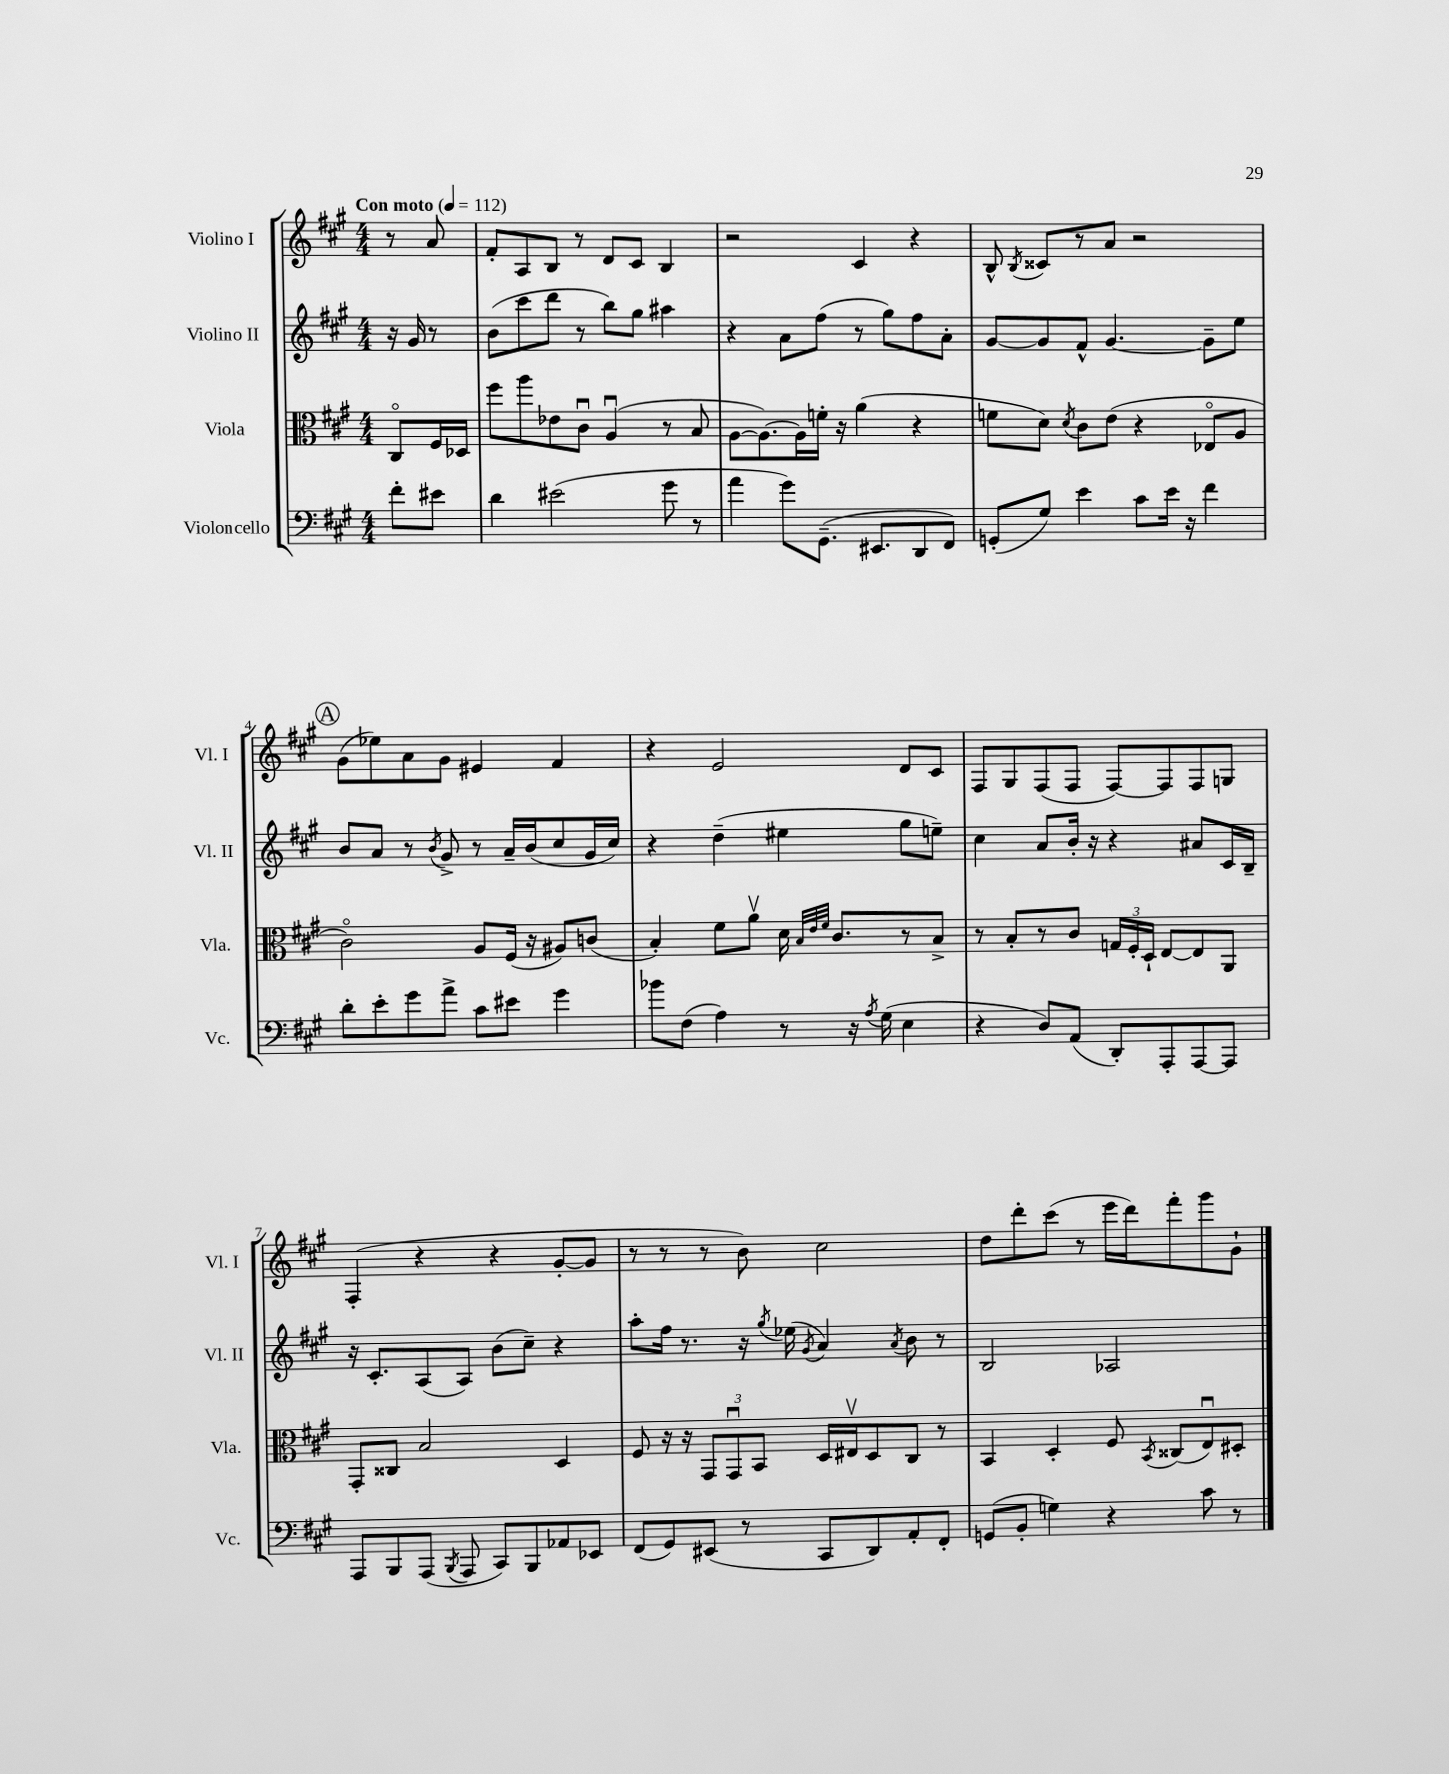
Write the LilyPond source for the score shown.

<<
\new StaffGroup <<
\new Staff = "s0" \with { instrumentName = "Violino I" shortInstrumentName = "Vl. I" } {
    \clef treble \key a \major \numericTimeSignature \time 4/4 \partial 4 \tempo "Con moto" 4 = 112
    \autoBeamOff r8 a'8 |
    fis'8[-. a8 b8] r8 d'8[ cis'8] b4 |
    r2 cis'4 r4 |
    b8-^ \acciaccatura { b8 } cisis'8[ r8 a'8] r2 |
    \mark \markup { \circle "A" } gis'8[( ees''8) a'8 gis'8] eis'4 fis'4 |
    r4 e'2 d'8[ cis'8] |
    fis8[ gis8 fis8( fis8] fis8[~) fis8 fis8 g8] |
    fis4-.( r4 r4 gis'8[~-. gis'8] |
    r8 r8 r8 b'8) cis''2 |
    d''8[ d'''8-. cis'''8]( r8 e'''16[ d'''16) fis'''8-. gis'''8 gis'8]-! \bar "|." |
}
\new Staff = "s1" \with { instrumentName = "Violino II" shortInstrumentName = "Vl. II" } {
    \clef treble \key a \major \numericTimeSignature \time 4/4 \partial 4
    \autoBeamOff r16 gis'16 r8 |
    b'8[( cis'''8 d'''8] r8 b''8[) gis''8] ais''4 |
    r4 a'8[ fis''8]( r8 gis''8[) fis''8 a'8]-. |
    gis'8[~ gis'8 fis'8]-^ gis'4.~ gis'8[-- e''8] |
    \mark \markup { \circle "A" } b'8[ a'8] r8 \acciaccatura { b'8 } gis'8-> r8 a'16[-- b'16( cis''8 gis'16 cis''16]) |
    r4 d''4--( eis''4 gis''8[ e''8]--) |
    cis''4 a'8[ b'16]-. r16 r4 ais'8[ cis'16 b16]-- |
    r16 cis'8.[-. a8( a8]) b'8[( cis''8]--) r4 |
    a''8[-. fis''16] r8. r16 \acciaccatura { gis''8 } ees''16( \acciaccatura { gis'8 } a'4) \acciaccatura { a'8 } b'8 r8 |
    b2 aes2 \bar "|." |
}
\new Staff = "s2" \with { instrumentName = "Viola" shortInstrumentName = "Vla." } {
    \clef alto \key a \major \numericTimeSignature \time 4/4 \partial 4
    \autoBeamOff cis8[\flageolet fis16 des16] |
    fis''8[ a''8 ees'8 cis'8]\downbow a4\downbow( r8 b8 |
    a8[~ a8.~) a16 f'16]-. r16 a'4( r4 |
    f'8[ d'8]) \acciaccatura { d'8 } cis'8[ e'8]( r4 ees8[\flageolet a8] |
    \mark \markup { \circle "A" } cis'2\flageolet) a8[ fis16]( r16 ais8[) c'8]( |
    b4-.) fis'8[ a'8]\upbow d'16 \grace { b32[ e'32 fis'32] } cis'8.[ r8 b8]-> |
    r8 b8[-. r8 cis'8] \tuplet 3/2 { g16[ fis16-. d16]-! } e8[~ e8 a,8] |
    gis,8[-. cisis8] b2 d4 |
    fis8 r16 r16 \tuplet 3/2 { gis,8[ gis,8\downbow b,8] } d16[ eis16\upbow d8 cis8] r8 |
    b,4 d4-. fis8 \acciaccatura { b,8 } cisis8[( e8\downbow) dis8]-. \bar "|." |
}
\new Staff = "s3" \with { instrumentName = "Violoncello" shortInstrumentName = "Vc." } {
    \clef bass \key a \major \numericTimeSignature \time 4/4 \partial 4
    \autoBeamOff fis'8[-. eis'8] |
    d'4 eis'2( gis'8 r8 |
    a'4 gis'8[) gis,8.]--( eis,8.[ d,8 fis,8]) |
    g,8[-.( gis8]) e'4 cis'8[ e'16] r16 fis'4 |
    \mark \markup { \circle "A" } d'8[-. e'8-. gis'8 a'8]-> cis'8[ eis'8] gis'4 |
    bes'8[ fis8]( a4) r8 r16 \acciaccatura { a8 } gis16( e4 |
    r4 d8[) a,8]( d,8[-.) a,,8-. a,,8~ a,,8] |
    a,,8[ b,,8 a,,8]( \acciaccatura { b,,8 } a,,8 cis,8[) b,,8 aes,8 ees,8] |
    fis,8[( gis,8) eis,8]( r8 cis,8[ d,8) a,8-. fis,8]-. |
    g,8[( b,8]-. g4) r4 cis'8 r8 \bar "|." |
}
>>
>>
